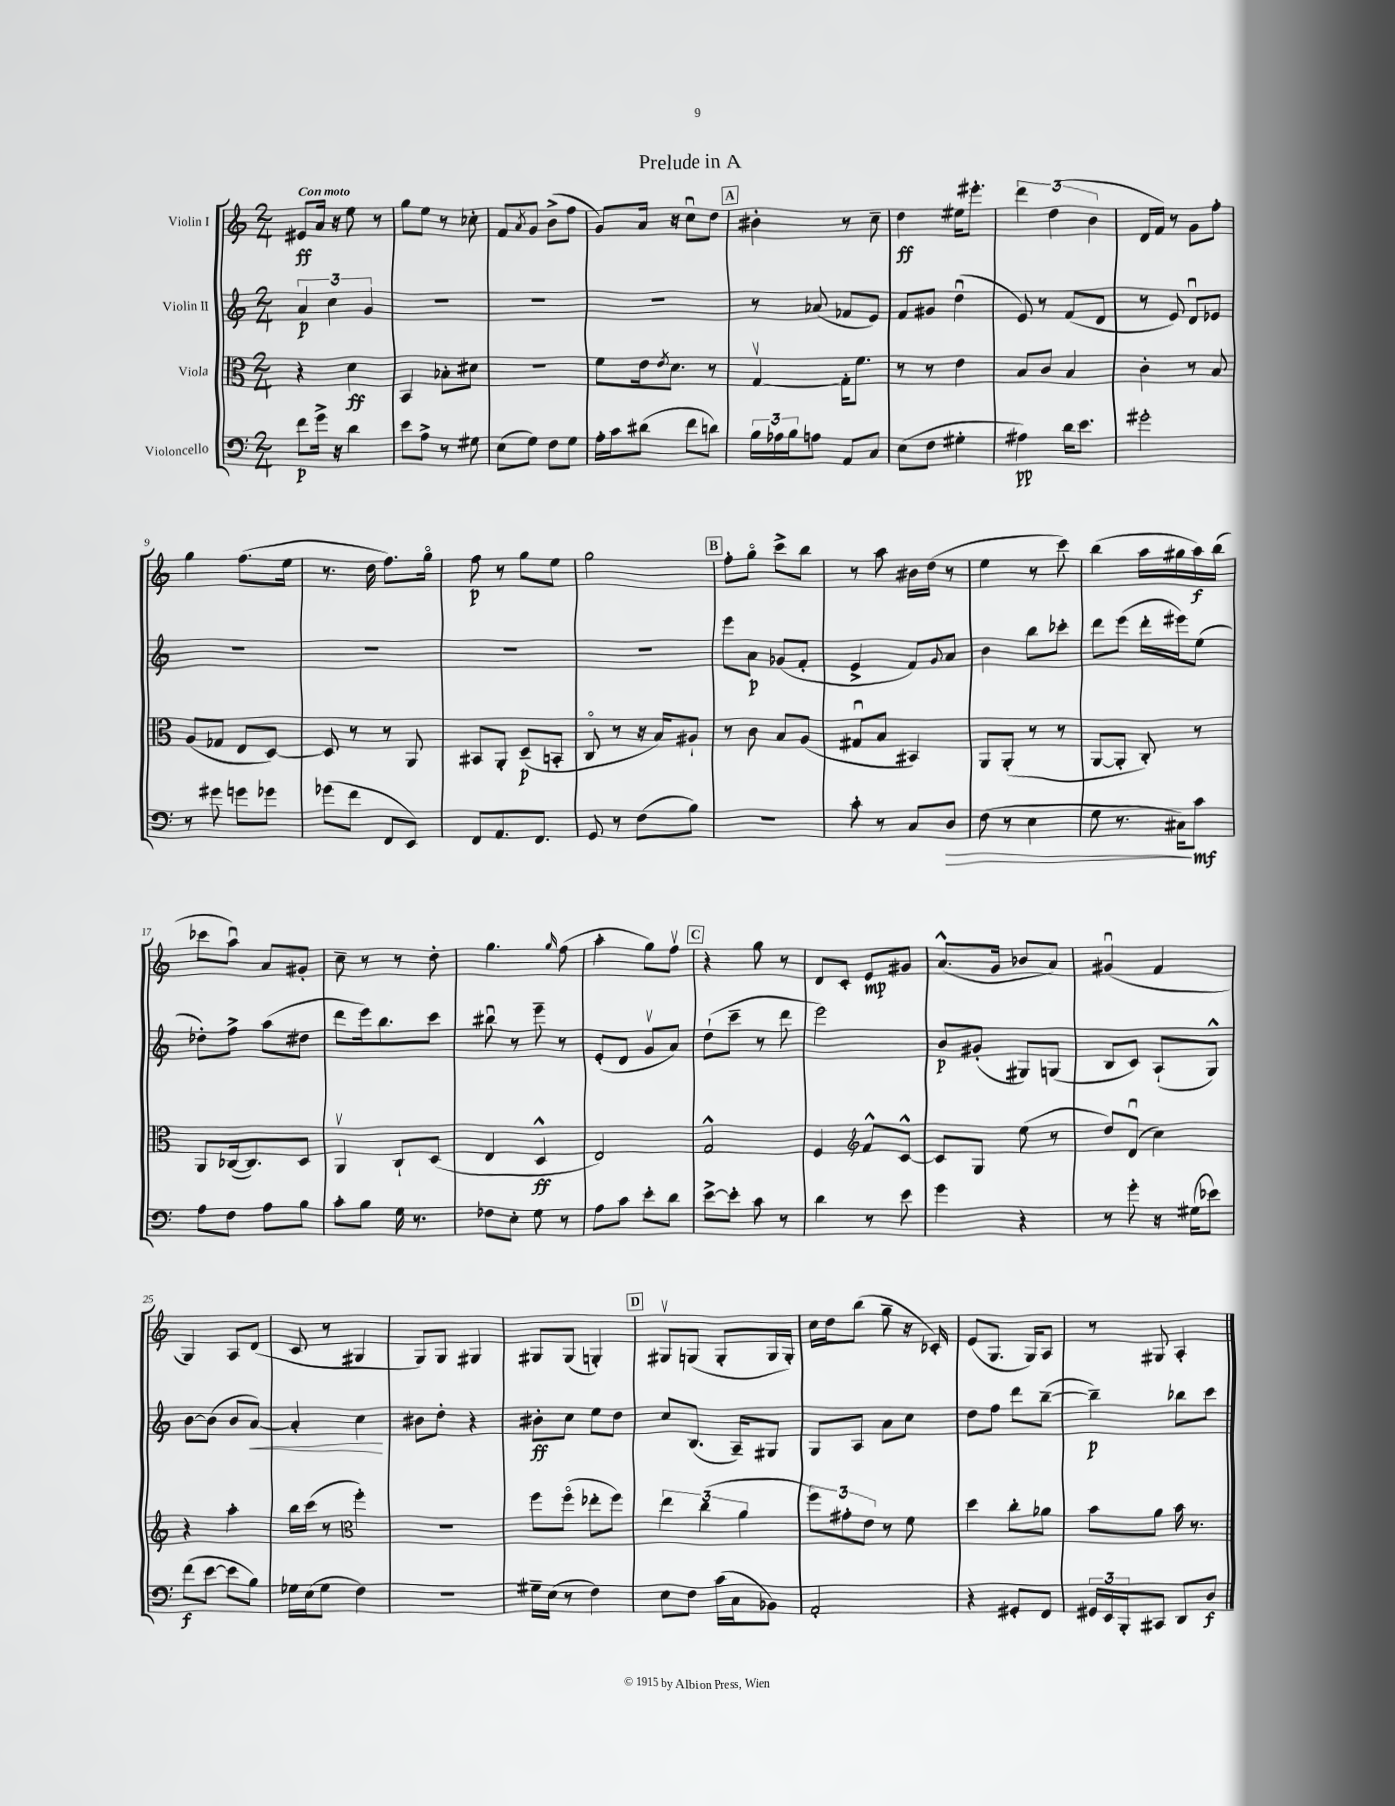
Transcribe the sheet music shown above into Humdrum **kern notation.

**kern	**dynam	**kern	**dynam	**kern	**dynam	**kern	**dynam
*part4	*part4	*part3	*part3	*part2	*part2	*part1	*part1
*staff4	*staff4	*staff3	*staff3	*staff2	*staff2	*staff1	*staff1
*I"Violoncello	*	*I"Viola	*	*I"Violin II	*	*I"Violin I	*
*clefF4	*	*clefC3	*	*clefG2	*	*clefG2	*
*k[]	*	*k[]	*	*k[]	*	*k[]	*
*M2/4	*	*M2/4	*	*M2/4	*	*M2/4	*
=1	=1	=1	=1	=1	=1	=1	=1
!	!	!	!	!	!	!LO:TX:a:B:t=Con moto	!
8f\L	p	4r	.	6a/	p	8e#X/L	ff
16g^\Jk	.	.	.	.	.	16a/Jk	.
.	.	.	.	6cc\	.	.	.
16r	.	.	.	.	.	16r	.
4d\	.	4d\	ff	.	.	8ee\	.
.	.	.	.	6g/	.	.	.
.	.	.	.	.	.	8r	.
=2	=2	=2	=2	=2	=2	=2	=2
8e\L	.	4BB/	.	2r	.	8gg\L	.
8A^\J	.	.	.	.	.	8ee\J	.
8r	.	8B-X'\L	.	.	.	8r	.
8G#X\	.	8d#X\J	.	.	.	8cc-X'\	.
=3	=3	=3	=3	=3	=3	=3	=3
(8E\L	.	2r	.	2r	.	8f/L	.
.	.	.	.	.	.	8qa/	.
8G\J)	.	.	.	.	.	8g/J	.
8F\L	.	.	.	.	.	(8b^\L	.
8G\J	.	.	.	.	.	8ff\J	.
=4	=4	=4	=4	=4	=4	=4	=4
16A'\LL	.	8f\L	.	2r	.	8g/L)	.
16c\J	.	.	.	.	.	.	.
(8d#X\J	.	16e\k	.	.	.	16a/Jk	.
.	.	8qe/	.	.	.	.	.
.	.	8.d\J	.	.	.	16r	.
8f\L	.	.	.	.	.	8ccu\L	.
8dn\J)	.	8r	.	.	.	8dd\J	.
!!LO:REH:place=s1:t=A
=5	=5	=5	=5	=5	=5	=5	=5
24B\LL	.	[4Gv/	.	8r	.	4b#X'\	.
24A-X\	.	.	.	.	.	.	.
24B\J	.	.	.	.	.	.	.
8An\J	.	.	.	(8a-X/	.	.	.
8AA/L	.	16G'\KL]	.	8f-X/L	.	8r	.
.	.	8.f\J	.	.	.	.	.
8C/J	.	.	.	8e/J)	.	8cc~\	.
=6	=6	=6	=6	=6	=6	=6	=6
(8E\L	.	8r	.	8f/L	.	4dd\	ff
8F\J	.	8r	.	8g#X/J	.	.	.
4G#X'\	.	4e\	.	(4ddu\	.	16ee#X\KL	.
.	.	.	.	.	.	8.eee#X'\J	.
=7	=7	=7	=7	=7	=7	=7	=7
4A#X\)	pp	8B/L	.	8e/)	.	6ddd\	.
.	.	8c/J	.	8r	.	.	.
.	.	.	.	.	.	(6dd\	.
16d\KL	.	4B/	.	(8f/L	.	.	.
8.e\J	.	.	.	.	.	.	.
.	.	.	.	.	.	6b\	.
.	.	.	.	8d/J	.	.	.
=8	=8	=8	=8	=8	=8	=8	=8
2g#X'\	.	4c'\	.	8r	.	16d/LL	.
.	.	.	.	.	.	16f/JJ)	.
.	.	.	.	8e/)	.	8r	.
.	.	8r	.	8du/L	.	8g\L	.
.	.	8B/	.	8e-X/J	.	8ff'\J	.
!!LO:LB:g=z
=9	=9	=9	=9	=9	=9	=9	=9
8r	.	(8A/L	.	2r	.	4gg\	.
8g#X\	.	8G-X/J	.	.	.	.	.
8gn\L	.	8E/L	.	.	.	(8.ff\L	.
8g-X\J	.	[8D/J)	.	.	.	.	.
.	.	.	.	.	.	16ee\Jk	.
=10	=10	=10	=10	=10	=10	=10	=10
(8g-X\L	.	8D/]	.	2r	.	8.r	.
8f\J	.	8r	.	.	.	.	.
.	.	.	.	.	.	16dd\	.
8FF/L	.	8r	.	.	.	8.ff\L)	.
8EE/J)	.	8AA/	.	.	.	.	.
.	.	.	.	.	.	16gg\Jk	.
=11	=11	=11	=11	=11	=11	=11	=11
8FF/L	.	8BB#X/L	.	2r	.	8ff\	p
8.AA/	.	8AA'/J	.	.	.	8r	.
.	.	(8D~/L	p	.	.	8gg\L	.
8.FF/J	.	.	.	.	.	.	.
.	.	8BBn'/J	.	.	.	8ee\J	.
=12	=12	=12	=12	=12	=12	=12	=12
8GG/	.	8C/	.	2r	.	2gg\	.
8r	.	8r	.	.	.	.	.
(8F\L	.	16r	.	.	.	.	.
.	.	16B/KL)	.	.	.	.	.
8B\J)	.	8A#X`/J	.	.	.	.	.
!!LO:REH:place=s1:t=B
=13	=13	=13	=13	=13	=13	=13	=13
2r	.	8r	.	8eee\L	.	8ff'\L	.
.	.	8c\	.	8a\J	p	8gg\J	.
.	.	8B/L	.	(8g-X/L	.	8ccc^\L	.
.	.	(8A/J	.	8f'/J	.	8bb\J	.
=14	=14	=14	=14	=14	=14	=14	=14
8c'\	.	8G#Xu/L	.	4e^/	.	8r	.
8r	.	8B/J	.	.	.	8aa\	.
8C/L	.	4BB#X/)	.	8f/L)	.	16b#X\LL	.
.	.	.	.	.	.	(16dd\JJ	.
.	.	.	.	8qqg/	.	.	.
!	!LO:HP:b	!	!	!	!	!	!
8D/J	>	.	.	8a/J	.	8r	.
=15	=15	=15	=15	=15	=15	=15	=15
(8F\	.	8AA/L	.	4b\	.	4ee\	.
8r	.	(8AA'/J	.	.	.	.	.
4E\	.	8r	.	8bb\L	.	8r	.
.	.	8r	.	8ccc-X'\J	.	8ccc\)	.
=16	=16	=16	=16	=16	=16	=16	=16
8G\	.	[8AA/L	.	8ddd\L	.	(4bb\	.
8.r	.	8AA'/J]	.	(8eee\J	.	.	.
.	.	8C'/)	.	16ddd'\LL	.	16aa\LL	.
16C#X\KL)	.	.	.	16eee#X\J)	.	16gg#X\	.
8c\J	] mf	8r	.	(8ee\J	.	16aa\)	f
.	.	.	.	.	.	(16bb\JJ	.
!!LO:LB:g=z
=17	=17	=17	=17	=17	=17	=17	=17
8A\L	.	8AA/L	.	8dd-X'\L)	.	8ccc-X\L	.
8F\J	.	([16C-X/k	.	8ff^\J	.	8aau\J)	.
.	.	8.C-/])	.	.	.	.	.
8A\L	.	.	.	(8aa\L	.	8a/L	.
8B\J	.	8D/J	.	8dd#X\J	.	8g#X'/J	.
=18	=18	=18	=18	=18	=18	=18	=18
8c'\L	.	4AAv/	.	8ddd\L	.	8cc~\	.
8B\J	.	.	.	16eee\k)	.	8r	.
.	.	.	.	8.bb\	.	.	.
16G\	.	8C`/L	.	.	.	8r	.
8.r	.	.	.	.	.	.	.
.	.	(8D/J	.	8ccc\J	.	8dd'\	.
=19	=19	=19	=19	=19	=19	=19	=19
8F-X\L	.	4E/	.	8bb#Xu\	.	4.gg\	.
8E'\J	.	.	.	8r	.	.	.
8G\	.	4D^^/	ff	8eee~\	.	.	.
.	.	.	.	.	.	16qqgg/	.
8r	.	.	.	8r	.	(8ff\	.
=20	=20	=20	=20	=20	=20	=20	=20
8A\L	.	2E/)	.	(8e'/L	.	4aa'\	.
8c\J	.	.	.	8d/J	.	.	.
8e'\L	.	.	.	8gv/L	.	8gg\L)	.
8d\J	.	.	.	8a/J)	.	8ffv\J	.
!!LO:REH:place=s1:t=C
=21	=21	=21	=21	=21	=21	=21	=21
[8e^\L	.	2G^^/	.	(8dd`\L	.	4r	.
8e'\J]	.	.	.	8ccc~\J	.	.	.
8c\	.	.	.	8r	.	8gg\	.
8r	.	.	.	8ddd\	.	8r	.
=22	=22	=22	=22	=22	=22	=22	=22
4d\	.	4F/	.	2eee\)	.	8d/L	.
.	.	.	.	.	.	8c'/J	.
*	*	*clefG2	*	*	*	*	*
8r	.	8f^^/L	.	.	.	8e/L	mp
8e\	.	[8c^^/J	.	.	.	8g#X/J	.
=23	=23	=23	=23	=23	=23	=23	=23
4g\	.	8c/L]	.	8b/L	p	(8.a^^/L	.
.	.	8G/J	.	(8g#X'/J	.	.	.
.	.	.	.	.	.	16g/Jk	.
4r	.	(8ee\	.	8G#X/L)	.	8b-X/L	.
.	.	8r	.	(8Gn/J	.	8a/J)	.
=24	=24	=24	=24	=24	=24	=24	=24
8r	.	8dd/L)	.	8B/L	.	(4g#Xu/	.
8g'\	.	(8du/J	.	8c/J)	.	.	.
16r	.	4cc\)	.	(8A`/L	.	4f/	.
(16G#X\KL	.	.	.	.	.	.	.
8e-X\J)	.	.	.	8G^^/J)	.	.	.
!!LO:LB:g=z
=25	=25	=25	=25	=25	=25	=25	=25
(8f\L	f	4r	.	[8b\L	.	4G/)	.
[8e\J	.	.	.	(8b\J]	.	.	.
8e\L]	.	4aa'\	.	8b/L	.	8A/L	.
!	!	!	!	!	!LO:HP:b	!	!
8B\J)	.	.	.	[8a/J)	<	(8d/J	.
=26	=26	=26	=26	=26	=26	=26	=26
16G-X\LL	.	16bb\LL	.	4a'/]	.	8c/	.
(16E\J	.	(16ccc\JJ	.	.	.	.	.
8G-\J	.	8r	.	.	.	8r	.
*	*	*clefC3	*	*	*	*	*
4F\)	.	4ff'\)	.	4cc\	.	4G#X/	.
.	.	.	.	.	[	.	.
=27	=27	=27	=27	=27	=27	=27	=27
2r	.	2r	.	8b#X\L	.	8G/L)	.
.	.	.	.	8dd'\J	.	8G/J	.
.	.	.	.	4r	.	4G#X/	.
=28	=28	=28	=28	=28	=28	=28	=28
16G#X~\LL	.	8ff\L	.	8b#X'\L	ff	8G#X/L	.
(16E\JJ	.	.	.	.	.	.	.
8r	.	(8ff\J	.	8cc\J	.	(8G#/J	.
4F\)	.	8ee-X'\L	.	8ee\L	.	4Gn'/)	.
.	.	8ff\J)	.	8dd\J	.	.	.
!!LO:REH:place=s1:t=D
=29	=29	=29	=29	=29	=29	=29	=29
8E\L	.	6ee\	.	8cc/L	.	8G#Xv/L	.
8F\J	.	.	.	(8.B/J	.	(8Gn/J	.
.	.	(6cc\	.	.	.	.	.
(16c\LL	.	.	.	.	.	8G'/L	.
16C\J	.	.	.	16A~/KL)	.	.	.
.	.	6a\	.	.	.	.	.
8BB-X\J)	.	.	.	8G#X/J	.	16G/L	.
.	.	.	.	.	.	16G'/JJ)	.
=30	=30	=30	=30	=30	=30	=30	=30
2AA'/	.	12ff\L)	.	8G/L	.	16cc\LL	.
.	.	.	.	.	.	16dd\J	.
.	.	12g#X'\	.	.	.	.	.
.	.	.	.	8A/J	.	(8bb\J	.
.	.	12e\J	.	.	.	.	.
.	.	8r	.	8a\L	.	8gg~\	.
.	.	8f\	.	8cc\J	.	16r	.
.	.	.	.	.	.	16c-X'/)	.
=31	=31	=31	=31	=31	=31	=31	=31
4r	.	4dd\	.	8dd\L	.	(8e/L	.
.	.	.	.	8ff\J	.	8.G/J	.
8GG#X'/L	.	8cc'\L	.	8ddd\L	.	.	.
.	.	.	.	.	.	16G/KL)	.
8FF/J	.	8a-X\J	.	([8bb~\J	.	8A/J	.
=32	=32	=32	=32	=32	=32	=32	=32
24GG#X/LL	.	8b\L	.	4bb~\])	p	8r	.
24EE/	.	.	.	.	.	.	.
24BBB'/J	.	.	.	.	.	.	.
8CC#X/J	.	8a\J	.	.	.	8G#X/	.
8DD/L	.	16b\	.	8bb-X\L	.	4A'/	.
.	.	8.r	.	.	.	.	.
8D/J	f	.	.	8ccc\J	.	.	.
==	==	==	==	==	==	==	==
*-	*-	*-	*-	*-	*-	*-	*-
